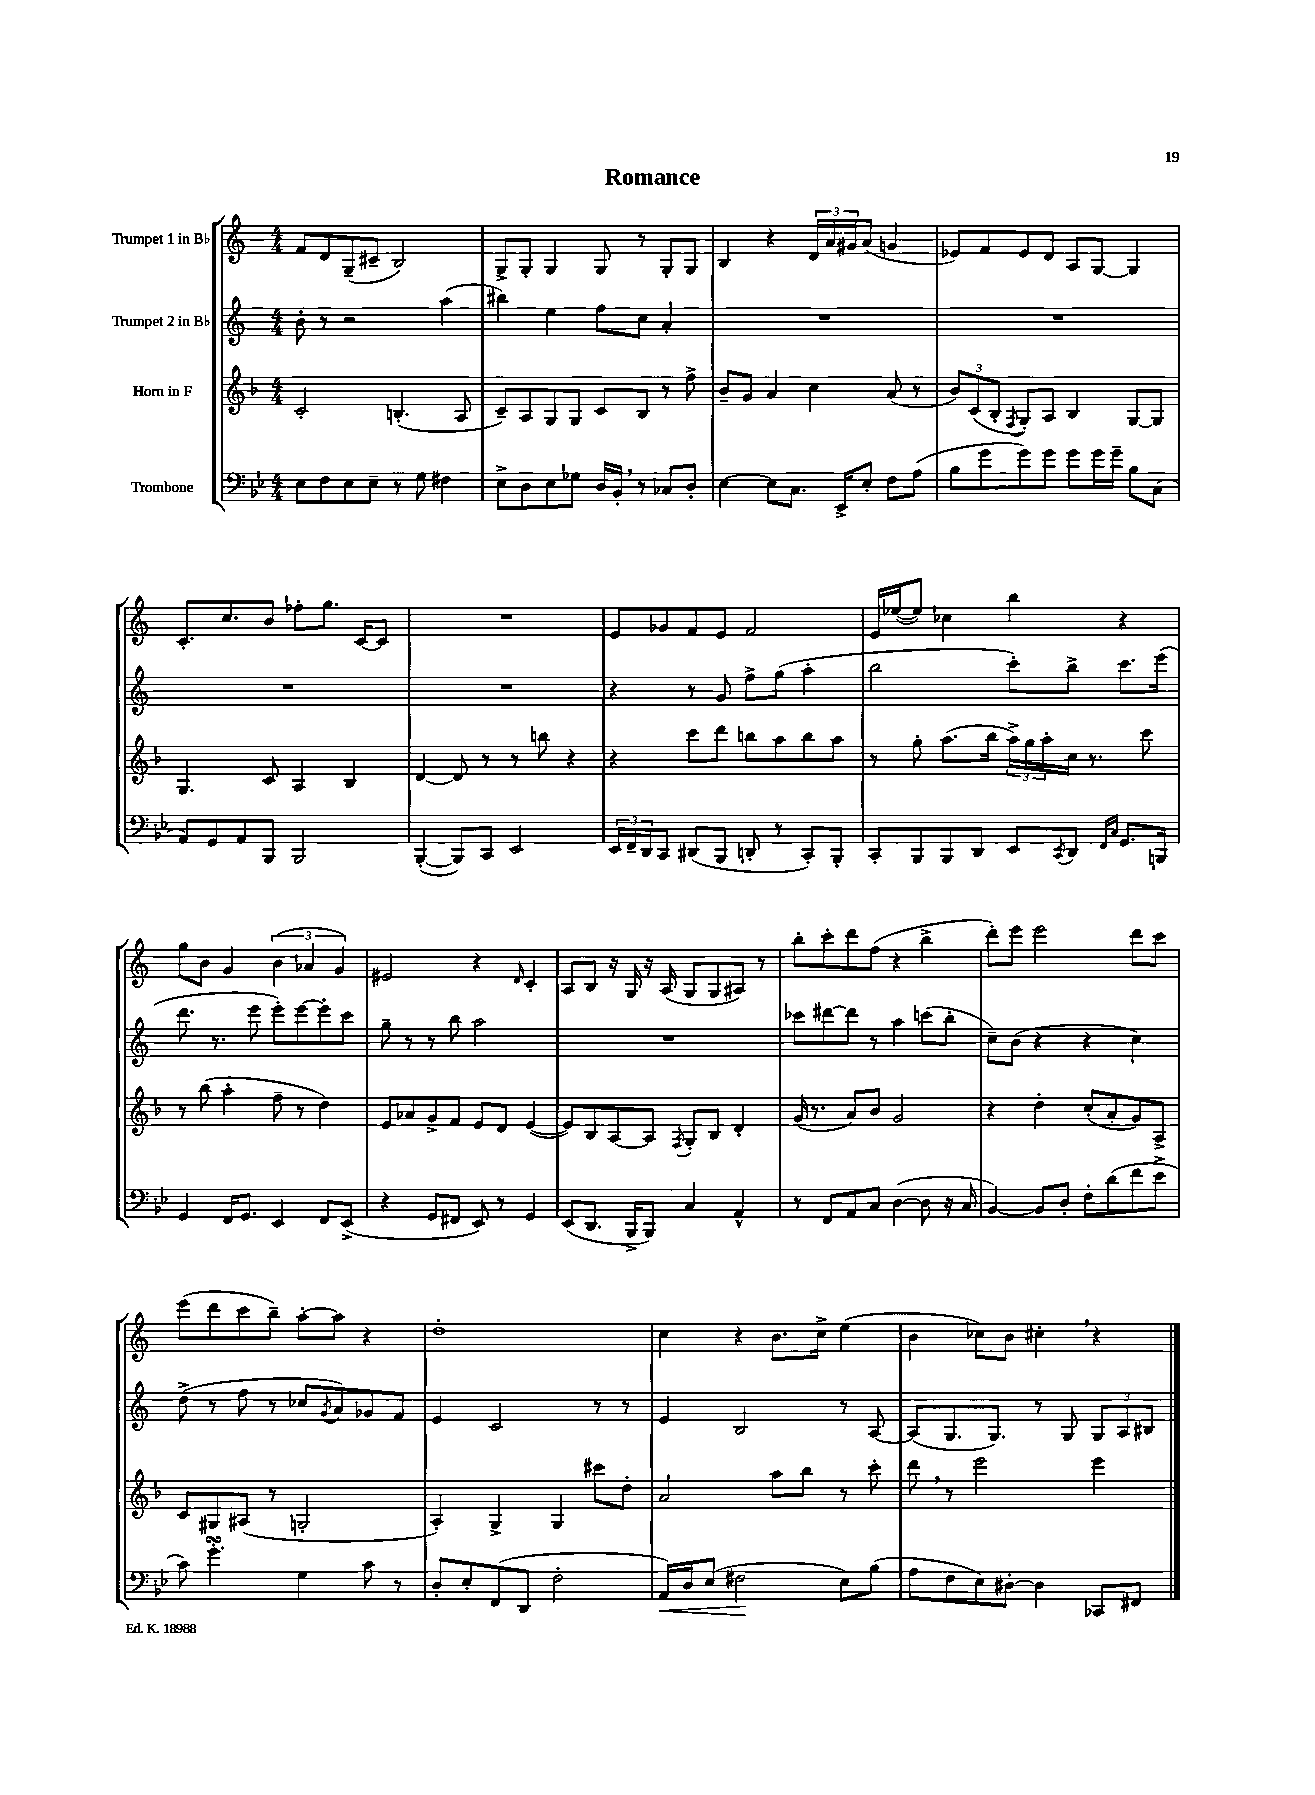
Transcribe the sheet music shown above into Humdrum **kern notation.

**kern	**kern	**kern	**kern
*staff4	*staff3	*staff2	*staff1
*clefF4	*clefG2	*clefG2	*clefG2
*k[b-e-]	*k[b-]	*k[]	*k[]
*M4/4	*M4/4	*M4/4	*M4/4
8E-	2c'	8b'	8f
8F	.	8r	8d
8E-	.	2r	(8G~
8E-~	.	.	8c#~
8r	(4.B'	.	2B)
8G	.	.	.
4F#	.	(4aa	.
.	8A	.	.
=	=	=	=
8E-^	8c~)	4bb#)	8G^
8D	8A	.	8G'
8E-	8G	4ee	4G
8G-	8G	.	.
16D	8c	8ff	8G
16BB-'	.	.	.
8r	8B-	8cc	8r
8C-	8r	4a'	8G'
8D'	8ff^	.	8G
=	=	=	=
[4E-	8b-~	1r	4B
.	8g	.	.
8E-]	4a	.	4r
8.C	.	.	.
.	4cc	.	24d
.	.	.	24a
16EE-^	.	.	.
.	.	.	24g#
8E-'	.	.	(8a
8F	(8a	.	4g
(8A	8r	.	.
=	=	=	=
8B-	12b-)	1r	8e-)
.	(12c	.	.
8g	.	.	8f
.	12B-'	.	.
.	8qF	.	.
8g)	8G')	.	8e-
8g	8A	.	8d
8g	4B-	.	8A
16g	.	.	[8G
16g~	.	.	.
8B-	[8G	.	4G]
(8C	8G]	.	.
=	=	=	=
8AA)	4.G	1r	8.c'
8GG	.	.	.
.	.	.	8.cc
8AA	.	.	.
8BBB-	8c	.	8b
2BBB-	4A	.	8ff-'
.	.	.	8.gg
.	4B-	.	.
.	.	.	[16c
.	.	.	8c]
=	=	=	=
([4BBB-'	[4d	1r	1r
8BBB-])	8d]	.	.
8CC	8r	.	.
2EE-	8r	.	.
.	8bb	.	.
.	4r	.	.
=	=	=	=
24EE-	4r	4r	8e
24FF~	.	.	.
24DD	.	.	.
8CC	.	.	8g-
(8DD#	8ccc	8r	8f
8BBB-	8ddd	8g	8e
8DD'	8bb	8ff^	2f
8r	8aa	(8gg	.
8CC')	8bb	4aa'	.
8BBB-'	8aa	.	.
=	=	=	=
8CC'	8r	2bb	16e
.	.	.	([16ee-
8BBB-	8gg'	.	8ee-])
8BBB-	(8.aa	.	4cc-
8DD	.	.	.
.	16bb-	.	.
8EE-	24aa^)	8ccc')	4bb
.	24gg	.	.
.	24aa'	.	.
8qCC	.	.	.
8DD	16cc	8bb^	.
.	8.r	.	.
16qqFF	.	.	.
16qqC	.	.	.
8.GG	.	8.ccc	4r
.	8ccc	.	.
16BBB	.	(16eee	.
=	=	=	=
4GG	8r	8.ddd	8gg
.	(8bb-	.	8b
.	.	8.r	.
16FF	4aa'	.	4g
8.GG	.	.	.
.	.	8eee	.
4EE-	8ff~	8eee')	(6b
.	8r	[8eee	.
.	.	.	6a-
8FF	4dd)	8eee']	.
.	.	.	6g)
(8EE-^	.	8ccc	.
=	=	=	=
4r	8e	8gg~	2e#
.	8a-	8r	.
8GG	8g^	8r	.
8FF#	8f	8bb	.
8EE-)	8e	2aa	4r
8r	8d	.	.
.	.	.	16qqd
4GG	([4e	.	4c'
=	=	=	=
(8EE-	8e])	1r	8A
8.DD	8B-	.	8B
.	[8A	.	16r
16BBB-^	.	.	16G
8BBB-)	8A]	.	16r
.	.	.	(16A
.	8qF	.	.
4C	8G'	.	8G
.	8B-	.	8G
4AA^^	4d'	.	8A#)
.	.	.	8r
=	=	=	=
8r	(16g	8ccc-	8bb'
.	8.r	.	.
8FF	.	[8ddd#	8ccc'
8AA	8a)	8ddd#]	8ddd
8C	8b-	8r	(8ff
([4D	2g	4aa	4r
8D]	.	(8ccc	4bb^
16r	.	8bb'	.
16C	.	.	.
=	=	=	=
[4BB-)	4r	8cc~)	8ddd')
.	.	(8b	8eee
8BB-]	4dd'	4r	2eee
8D'	.	.	.
8F'	(8cc'	4r	.
(8d	8a'	.	.
8f	8g)	4cc)	8ddd
8e-^	8A^	.	8ccc
=	=	=	=
8c)	8c	(8dd^	(8eee
4.g'	8G#	8r	8ddd
.	(8A#	8ff	8ccc
.	8r	8r	8bb~)
4G	2G'	8cc-	[8aa'
.	.	8qg	.
.	.	8a)	8aa]
8c	.	8g-	4r
8r	.	8f	.
=	=	=	=
8D'	4A')	4e	1dd'
8E-'	.	.	.
(8FF	4G^	2c	.
8DD	.	.	.
2F'	4G	.	.
.	8ccc#	8r	.
.	8dd'	8r	.
=	=	=	=
16AA)	2a	4e	4cc
16D	.	.	.
(8E-	.	.	.
2F#	.	2B	4r
.	8aa	.	8.b
.	8bb-	.	.
.	.	.	16cc^
8E-)	8r	8r	(4ee
(8B-	8ccc'	[8A	.
=	=	=	=
8A	8ddd	(8A]	4b
8F	8r	8.G	.
8E-)	2eee	.	8cc-)
.	.	8.G)	.
[8D#'	.	.	8b
4D#]	.	8r	4cc#'
.	.	8G	.
8CC-	4eee	12G	4r
.	.	12A	.
8FF#	.	.	.
.	.	12B#	.
==	==	==	==
*-	*-	*-	*-
